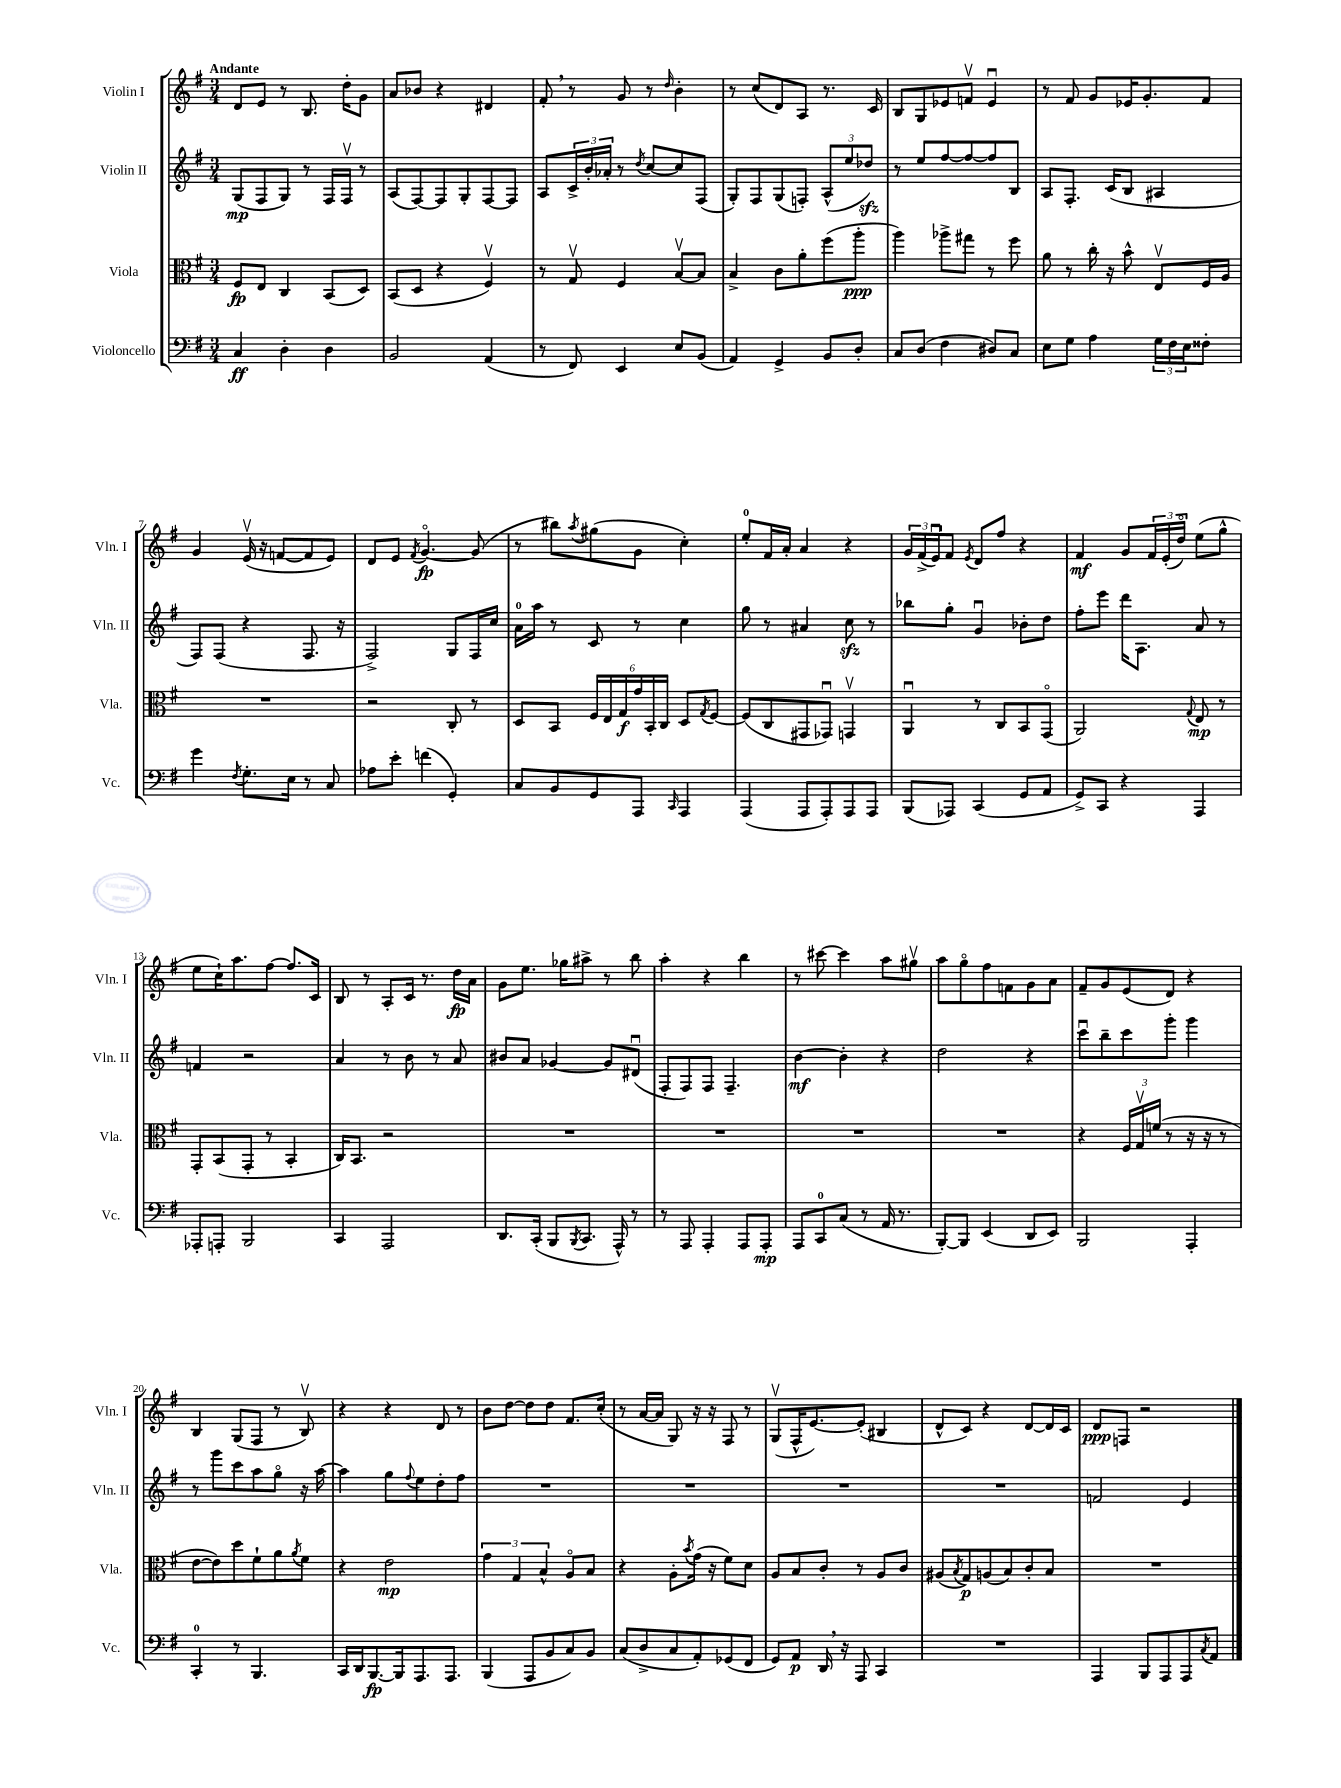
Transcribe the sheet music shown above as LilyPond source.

<<
\new StaffGroup <<
\new Staff = "s0" \with { instrumentName = "Violin I" shortInstrumentName = "Vln. I" } {
    \clef treble \key g \major \numericTimeSignature \time 3/4 \tempo "Andante"
    d'8 e'8 r8 b8. d''16-. g'8 |
    a'8 bes'8 r4 dis'4 |
    fis'8-. \breathe r8 g'8 r8 \grace { d''16 } b'4-. |
    r8 c''8( d'8) a8 r8. c'16 |
    b8 g8 ees'8 f'8\upbow ees'4\downbow |
    r8 fis'8 g'8 ees'16 g'8.-. fis'8 |
    g'4 e'16\upbow( r16 f'8~ f'8 e'8) |
    d'8 e'8 \acciaccatura { fis'8 } g'4.~\flageolet\fp g'8( |
    r8 bis''8) \acciaccatura { a''8 } gis''8( g'8 c''4-.) |
    e''8-0-. fis'16 a'16-. a'4 r4 |
    \tuplet 3/2 { g'16 fis'16->( e'16\downbow) } fis'8 \acciaccatura { e'8 } d'8 fis''8 r4 |
    fis'4\mf g'8 \tuplet 3/2 { fis'16 e'16-.( d''16\flageolet) } e''8( g''8-^ |
    e''8 c''16-!) a''8. fis''8~ fis''8. c'16 |
    b8 r8 a8-. c'16 r8. d''16\fp a'16 |
    g'8 e''8. ges''16 ais''8-> r8 b''8 |
    a''4-. r4 b''4 |
    r8 cis'''8~ cis'''4 a''8 gis''8\upbow |
    a''8 g''8\flageolet fis''8 f'8 g'8 a'8 |
    fis'8-- g'8 e'8( d'8) r4 |
    b4 g8( fis8 r8 b8\upbow) |
    r4 r4 d'8 r8 |
    b'8 d''8~ d''8 d''8 fis'8. c''16-.( |
    r8 a'16~ a'16 g8) r16 r16 fis8 r8 |
    g8\upbow( fis16-^ e'8.~) e'8-.( bis4 |
    d'8-^ c'8) r4 d'8~ d'16 c'16 |
    d'8\ppp f8 r2 \bar "|." |
}
\new Staff = "s1" \with { instrumentName = "Violin II" shortInstrumentName = "Vln. II" } {
    \clef treble \key g \major \numericTimeSignature \time 3/4
    g8\mp( fis8 g8) r8 fis16 fis16\upbow r8 |
    a8( fis8~) fis8 g8-. fis8~ fis8 |
    a8 \tuplet 3/2 { c'16-> b'16-. aes'16-. } r8 \acciaccatura { d''8 } c''8~ c''8 fis8( |
    g8-.) fis8 g8( f8-.) \tuplet 3/2 { a8-^( e''8 des''8\sfz) } |
    r8 e''8 fis''8~ fis''8~ fis''8 b8 |
    a8 fis8.-. c'16( b8 ais4 |
    fis8) fis8( r4 fis8. r16 |
    fis2->) g8 fis16 c''16 |
    a'16-0 a''16 r8 c'8 r8 c''4 |
    g''8 r8 ais'4 c''8\sfz r8 |
    bes''8 g''8-. g'4\downbow bes'8-. d''8 |
    fis''8-. e'''8 d'''16 a8. a'8 r8 |
    f'4 r2 |
    a'4 r8 b'8 r8 a'8 |
    bis'8 a'8 ges'4~ ges'8 dis'8\downbow( |
    fis8-. fis8) fis8 fis4.-- |
    b'4~\mf b'4-. r4 |
    d''2 r4 |
    c'''8\downbow b''8-- c'''8 g'''8-. g'''4 |
    r8 g'''8 c'''8 a''8 g''8\flageolet r16 a''16~ |
    a''4 g''8 \appoggiatura { fis''8 } e''8 d''8-. fis''8 |
    R2. |
    R2. |
    R2. |
    R2. |
    f'2 e'4 \bar "|." |
}
\new Staff = "s2" \with { instrumentName = "Viola" shortInstrumentName = "Vla." } {
    \clef alto \key g \major \numericTimeSignature \time 3/4
    fis8\fp e8 c4 b,8( d8) |
    b,8( d8 r4 fis4\upbow) |
    r8 g8\upbow fis4 b8~\upbow b8 |
    b4-> c'8 a'8-. fis''8( a''8-.\ppp |
    a''4) aes''8-> gis''8 r8 fis''8 |
    a'8 r8 c''16-. r16 b'8-^ e8\upbow fis16 a16 |
    R2. |
    r2 c8-. r8 |
    d8 b,8 \tuplet 6/4 { fis16 e16 g16\f g'16 b,16-. c16 } d8 \acciaccatura { g8 } fis8~ |
    fis8( c8 gis,8 ges,8\downbow) g,4\upbow |
    a,4\downbow r8 c8 b,8 g,8\flageolet( |
    a,2) \appoggiatura { g8 } e8\mp r8 |
    g,8-. b,8( g,8-. r8 b,4-. |
    c16) b,8. r2 |
    R2. |
    R2. |
    R2. |
    R2. |
    r4 \tuplet 3/2 { fis16 g16\upbow f'16( } r8 r16 r16 r8 |
    e'8~ e'8) d''8 fis'8-! a'8 \acciaccatura { a'8 } fis'8 |
    r4 e'2\mp |
    \tuplet 3/2 { g'4 g4 b4-^ } a8\flageolet b8 |
    r4 a8-. \acciaccatura { b'8 } g'16( r16 fis'8) d'8 |
    a8 b8 c'8-. r8 a8 c'8 |
    ais8( \acciaccatura { b8 } g8\p) a8( b8) c'8-. b8 |
    R2. \bar "|." |
}
\new Staff = "s3" \with { instrumentName = "Violoncello" shortInstrumentName = "Vc." } {
    \clef bass \key g \major \numericTimeSignature \time 3/4
    c4\ff d4-. d4 |
    b,2 a,4( |
    r8 fis,8) e,4 e8 b,8( |
    a,4) g,4-> b,8 d8-. |
    c8 d8( fis4 dis8) c8 |
    e8 g8 a4 \tuplet 3/2 { g16 fis16 e16 } fisis8-. |
    g'4 \acciaccatura { fis8 } g8.-. e16 r8 c8 |
    aes8 e'8-. f'4( g,4-.) |
    c8 b,8 g,8 a,,8 \grace { c,16 } a,,4 |
    a,,4( a,,8 a,,8-.) a,,8 a,,8 |
    b,,8( aes,,8) c,4( g,8 a,8 |
    g,8->) c,8 r4 a,,4 |
    aes,,8-. a,,8-. b,,2 |
    c,4 a,,2 |
    d,8. c,16-.( b,,8 \acciaccatura { b,,8 } c,8. a,,16-^) r8 |
    r8 a,,8 a,,4-. a,,8 a,,8-.\mp |
    a,,8 c,8-0 c8( r8 a,16 r8. |
    b,,8~-.) b,,8 e,4( d,8 e,8) |
    b,,2 a,,4-. |
    c,4-0-. r8 b,,4. |
    c,16 d,16 b,,8.~\fp b,,16 a,,8. a,,8. |
    b,,4( a,,8 b,8 c8) b,8 |
    c8( d8-> c8 a,8-.) ges,8( fis,8 |
    g,8) a,8\p d,16 \breathe r16 a,,8 c,4 |
    R2. |
    a,,4 b,,8 a,,8 a,,8 \acciaccatura { c8 } a,8 \bar "|." |
}
>>
>>
